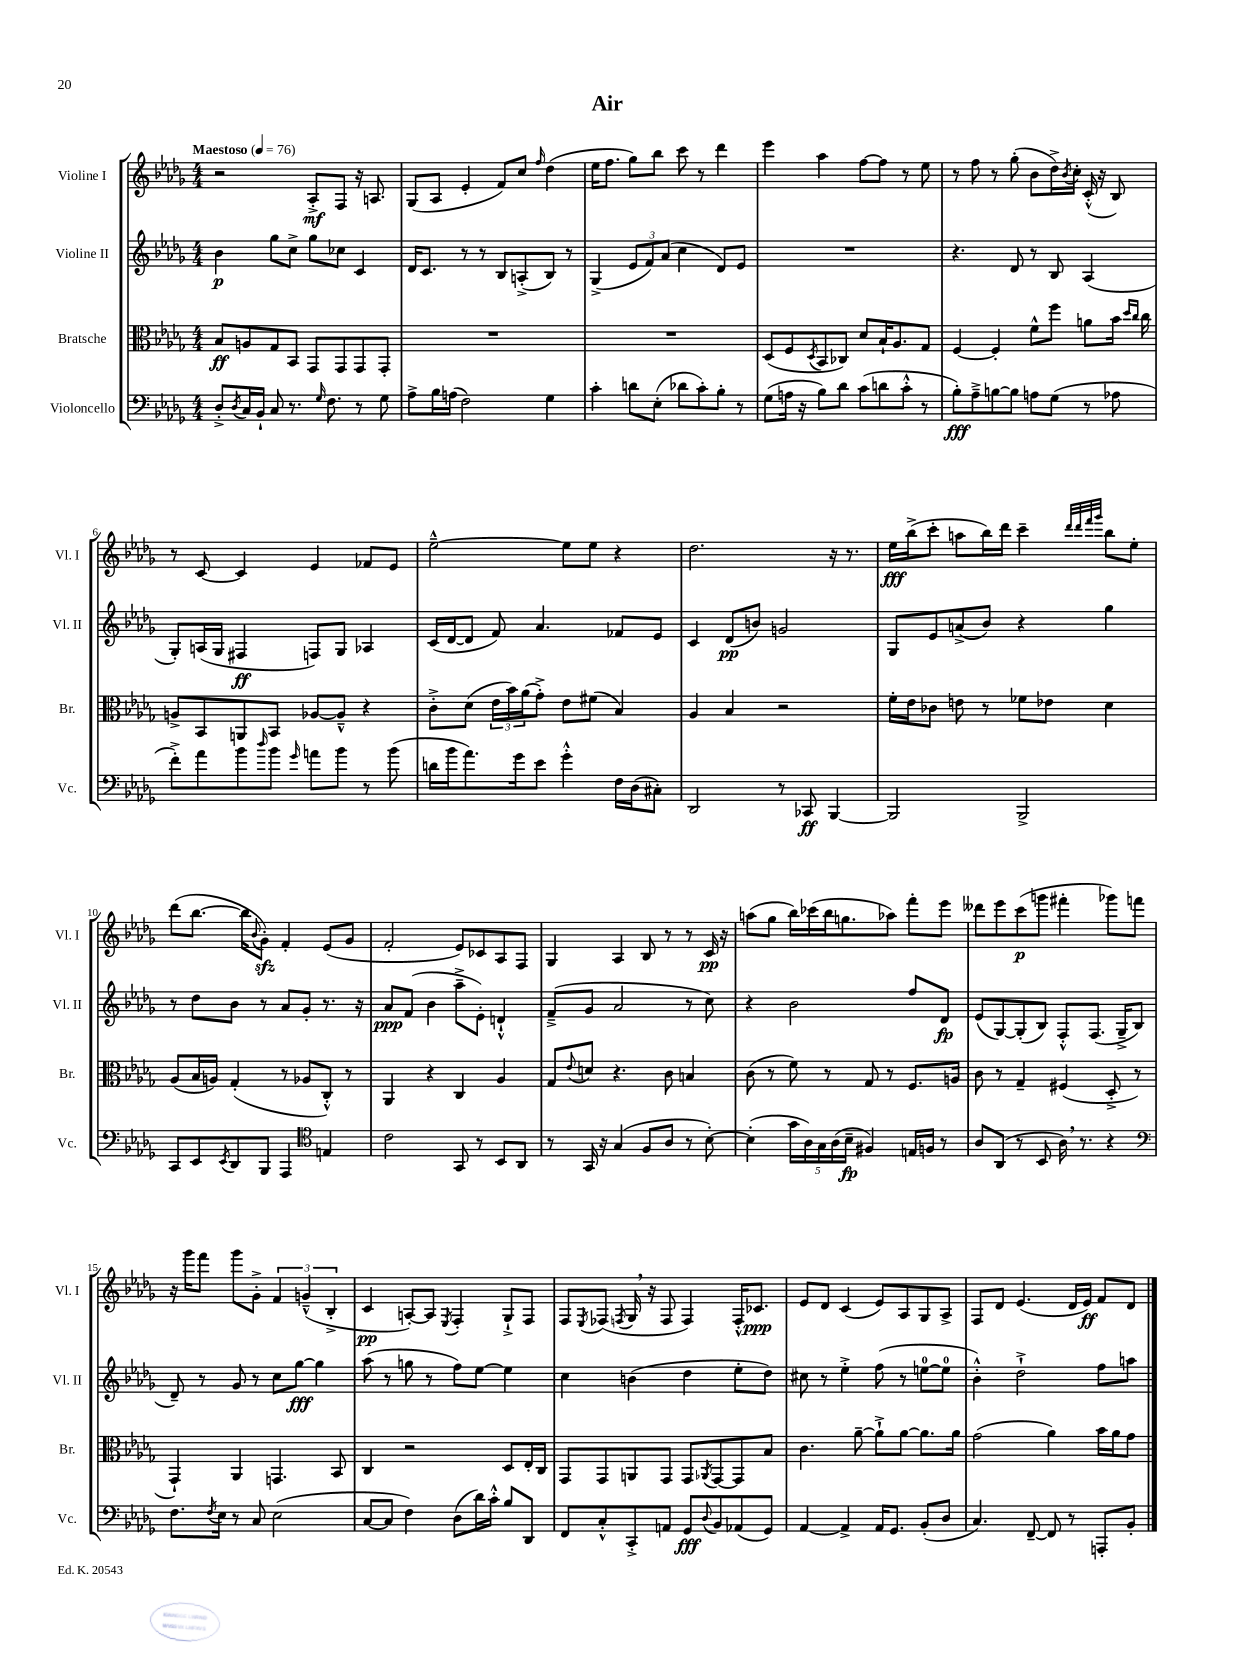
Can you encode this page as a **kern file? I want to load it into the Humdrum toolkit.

**kern	**kern	**kern	**kern
*staff4	*staff3	*staff2	*staff1
*clefF4	*clefC3	*clefG2	*clefG2
*k[b-e-a-d-g-]	*k[b-e-a-d-g-]	*k[b-e-a-d-g-]	*k[b-e-a-d-g-]
*M4/4	*M4/4	*M4/4	*M4/4
*MM76	*MM76	*MM76	*MM76
8D-'^/L	8B-/L	4b-\	2r
8qD-/	.	.	.
16C/L	8A/	.	.
16BB-`/JJ	.	.	.
8C/	8G-/	8gg-\L	.
8.r	8BB-/J	8cc^\J	.
.	8GG-/L	8gg-\L	8A-'^/L
16qqG-/	.	.	.
8.F\	.	.	.
.	8GG-/	8cc-\J	8F/J
8r	8GG-/	4c/	16r
.	.	.	8.A/
8G-\	8GG-'/J	.	.
=	=	=	=
8A-^\L	1r	16d-/LK	(8G-/L
.	.	8.c/J	.
16B-\L	.	.	8A-/J
(16A\JJ	.	.	.
2F\)	.	8r	4e-'/
.	.	8r	.
.	.	8B-/L	8f/L)
.	.	(8A'^/	8cc/J
.	.	.	16qqff/
4G-\	.	8B-/J)	(4dd-\
.	.	8r	.
=	=	=	=
4c'\	1r	(4G-^/	16ee-\LK
.	.	.	8.ff\J
8d\L	.	12e-/L	8gg-\L)
.	.	12f/)	.
(8E-'\J	.	.	8bb-\J
.	.	(12a-/J	.
8d-\L	.	4cc\	8ccc\
8c'\)	.	.	8r
8B-'\J	.	8d-/L)	4ddd-\
8r	.	8e-/J	.
=	=	=	=
(8G-\L	(8D-/L	1r	4eee-\
16A\Jk	8F/	.	.
16r	.	.	.
.	8qD-/	.	.
8B-\L)	8BB-/	.	4aa-\
8d-\J	8C-/J)	.	.
(8c\L	8d-/L	.	[8ff\L
8d\	16B-`/K	.	8ff\]J
.	8.A-/	.	.
8c'^^\J	.	.	8r
8r	8G-/J	.	8ee-\
=	=	=	=
8B-'\L)	[4F/	4.r	8r
8A-~^\	.	.	8ff\
[8B\	4F'/]	.	8r
8B\]J	.	8d-/	(8gg-'\
8A\L	8f^^\L	8r	8b-\L
(8G-\J	8ff\J	8B-/	16dd-^\L)
.	.	.	8qb-/
.	.	.	16cc'\JJ
8r	8a\L	(4A-/	(16c'^^/
.	.	.	16r
8A-\	16b-\Jk	.	8B-/)
.	16qqdd-/LL	.	.
.	16qqcc/JJ	.	.
.	16cc\	.	.
=	=	=	=
8f'^\L)	8A^/L	8G-'/L)	8r
8a-\	8BB-/	(16A/L	[8c/
.	.	16G-/JJ	.
8b-\	8AA/	4F#/	4c/]
16qqdd-/	.	.	.
8b-\J	8BB-/J	.	.
16qqg-/	.	.	.
8a\L	[8A-/L	8F/L)	4e-/
8b-\J	8A-~^^/]J	8G-/J	.
8r	4r	4A-/	8f-/L
(8b-\	.	.	8e-/J
=	=	=	=
16d\LL	8c'^\L	(16c/LL	[2ee-~^^\
16b-\J	.	[16d-/J	.
8.a-\)	(8d-\J	8d-/]J	.
.	24e-\LL	8f/)	.
.	24b-\)	.	.
16g-\k	.	.	.
.	(24a-\J	.	.
8e-\J	8g-'^\J)	4.a-/	.
4g-'^^\	8e-\L	.	8ee-\]L
.	(8f#\J	.	8ee-\J
16F\LL	4B-/)	8f-/L	4r
(16D-\J	.	.	.
8C#'\J)	.	8e-/J	.
=	=	=	=
2DD-/	4A-/	4c/	2.dd-\
.	4B-/	(8d-/L	.
.	.	8b/J)	.
8r	2r	2g/	.
8CC-/	.	.	.
[4BBB-/	.	.	16r
.	.	.	8.r
=	=	=	=
2BBB-/]	16f'\LL	8G-/L	16ee-\LL
.	16e-\J	.	(16bb-^\J
.	8c-\J	8e-/	8ccc'\J
.	8e\	(8a^/	8aa\L
.	8r	8b-/J)	16bb-\L)
.	.	.	16ddd-\JJ
2BBB-^/	8f-\L	4r	4ccc~\
.	8e-\J	.	.
.	.	.	32qqddd-/LLL
.	.	.	32qqddd-/
.	.	.	32qqfff/
.	.	.	32qqggg-/JJJ
.	4d-\	4gg-\	8bb-\L
.	.	.	8ee-'\J
=	=	=	=
8CC/L	(8A-/L	8r	(8ddd-\L
8EE-/	16B-/L	8dd-\L	[8.bb-\J
.	16A/JJ)	.	.
8qEE-/	.	.	.
8DD-/	(4G-'/	8b-\J	.
.	.	.	16bb-\]LK
.	.	.	8qqb-/
8BBB-/J	.	8r	8g-'\J)
4AAA-/	8r	8a-/L	4f'/
.	8A-/L	8g-'/J	.
*clefC4	*	*	*
4E/	8C'^^/J)	8.r	(8e-/L
.	8r	.	8g-/J
.	.	16r	.
=	=	=	=
2c\	4AA-/	8a-/L	2f'/
.	.	(8f/J	.
.	4r	4b-\	.
8GG-/	4C/	8aa-~^\L	8e-/L)
8r	.	8e-'\J)	8c-/
8BB-/L	4A-/	4d`^^/	8A-/
8AA-/J	.	.	8F/J
=	=	=	=
8r	8G-/L	(8f~^/L	4G-/
.	8qqe-/	.	.
16GG-/	8d/J	8g-/J	.
16r	.	.	.
(4G-/	4.r	2a-/	4A-/
8F/L	.	.	8B-/
8A-/J	8c\	.	8r
8r	4B/	8r	8r
[8B-'\)	.	8cc\)	16c/
.	.	.	16r
=	=	=	=
(4B-'\]	(8c\	4r	(8aa\L
.	8r	.	8gg-\J
20g-\LL	8f\)	2b-\	16bb-\LL)
20A-\)	.	.	.
.	.	.	(16ccc-\
20G-\	.	.	.
.	8r	.	16bb-\J
(20A-\	.	.	.
.	.	.	8.gg\
20B-~\JJ	.	.	.
4F#/)	8G-/	.	.
.	8r	.	8aa-\J)
16E/LL	8.F/L	8ff/L	8fff'\L
16F/JJ	.	.	.
8r	.	8d-/J	8eee-\J
.	16A/Jk	.	.
=	=	=	=
8A-/L	8c\	(8e-/L	8ddd--\L
(8AA-/J	8r	[8G-/)	8eee-\
8r	4G-~/	(8G-'/]	(8ccc\
8BB-/	.	8B-/J)	8ggg\J
16A-\)	(4F#/	8F'^^/L	4fff#'\
8.r	.	.	.
.	.	(8.F/J	.
4r	8D-'^/	.	8ggg-\L)
.	.	16G-~^/LK	.
.	8r	8B-/J	8fff\J
=	=	=	=
*clefF4	*	*	*
8.F\L	4GG-`/)	8d-~/)	16r
.	.	.	16ggg-\LK
.	.	8r	8fff\J
8qF/	.	.	.
16E-\Jk	.	.	.
8r	4AA-/	8g-/	8ggg-\L
8C/	.	8r	8g-'^\J
(2E-\	4.GG/	8cc\L	6f/
.	.	[8gg-\J	.
.	.	.	(6g~^^/
.	.	4gg-\]	.
.	.	.	6B-'^/
.	8BB-/	.	.
=	=	=	=
[8C/L	4C/	(8aa-\	4c/
8C/]J	.	8r	.
4F\)	2r	8gg\	[8A'/L)
.	.	8r	8A/]J
.	.	.	8qE-/
(8D-\L	.	8ff\L)	4F'/
16d-\L)	.	[8ee-\J	.
16c'^^\JJ	.	.	.
8B-/L	8D-/L	4ee-\]	8G-`^/L
8DD-/J	16E-'/L	.	8F/J
.	16C/JJ	.	.
=	=	=	=
8FF/L	8GG-/L	4cc\	8F/L
.	.	.	8qE-/
8C'^^/	8GG-/	.	(8F-/J
.	.	.	8qF/
8CC'^/	8AA/	(4b\	16G-/
.	.	.	16r
8AA/J	8GG-/J	.	8F/
8GG-/L	8GG-/L	4dd-\	4F/)
8qqD-/	8qAA-/	.	.
8BB-/	[8GG-/	.	.
(8AA-/	8GG-/]	8ee-'\L	16F'^^/LK
.	.	.	8.c-/J
8GG-/J)	8B-/J	8dd-\J)	.
=	=	=	=
[4AA-/	4.c\	8cc#\	8e-/L
.	.	8r	8d-/J
4AA-^/]	.	4ee-'^\	(4c/
.	[8a-~\	.	.
16AA-/LK	8a-`^\]L	(8ff\	8e-/L)
8.GG-/J	.	.	.
.	[8a-\J	8r	8A-/
(8BB-'/L	8.a-\]L	[8ee\L	8G-/
8D-/J	.	8ee\]J	8A-^/J
.	16a-\Jk	.	.
=	=	=	=
4.C/)	(2g-\	4b-'^^\)	8F/L
.	.	.	8d-/J
.	.	2dd-`^\	(4.e-/
[8FF~/	.	.	.
8FF/]	4a-\)	.	.
8r	.	.	16d-/LL
.	.	.	16e-/JJ)
8AAA'/L	16b-\LL	8ff\L	8f/L
.	16a-\J	.	.
8BB-'/J	8g-\J	8aa\J	8d-/J
==	==	==	==
*-	*-	*-	*-
